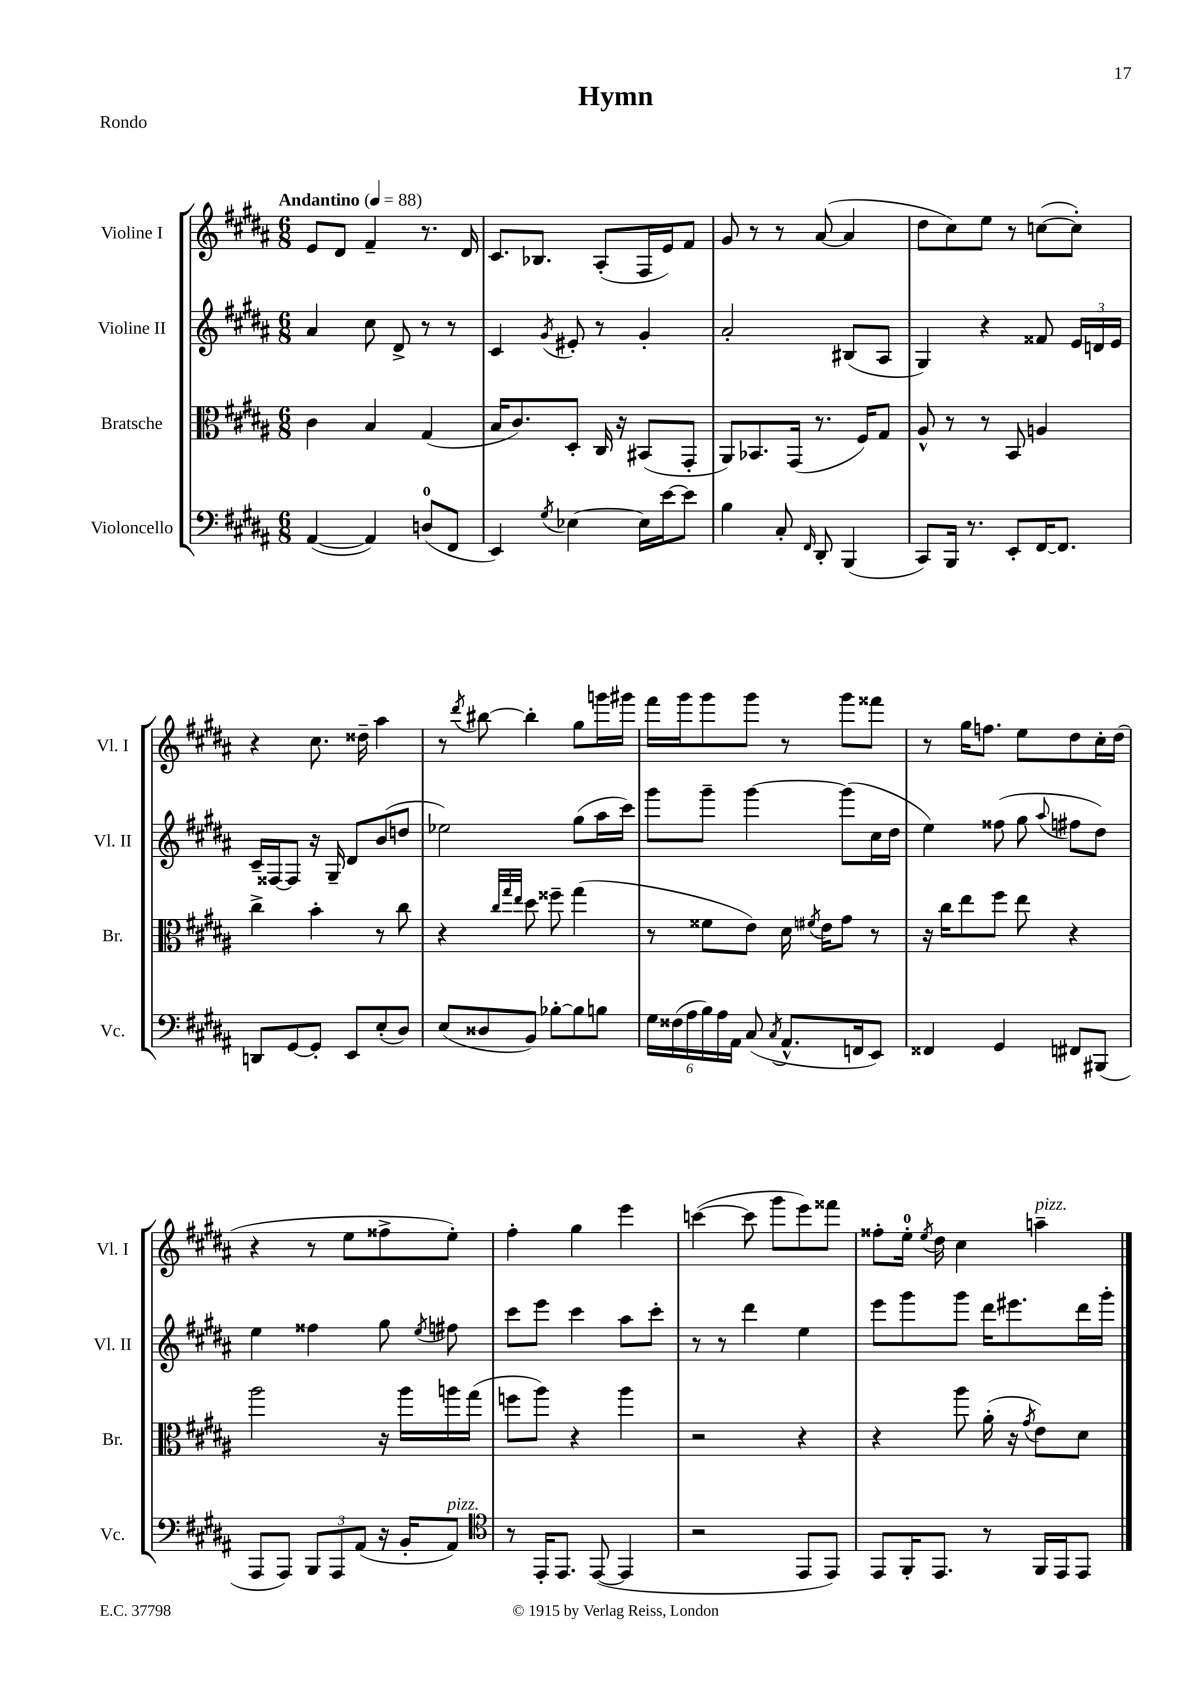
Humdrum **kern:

**kern	**kern	**kern	**kern
*staff4	*staff3	*staff2	*staff1
*clefF4	*clefC3	*clefG2	*clefG2
*k[f#c#g#d#a#]	*k[f#c#g#d#a#]	*k[f#c#g#d#a#]	*k[f#c#g#d#a#]
*M6/8	*M6/8	*M6/8	*M6/8
*MM88	*MM88	*MM88	*MM88
([4AA#	4c#	4a#	8e
.	.	.	8d#
4AA#])	4B	8cc#	4f#~
.	.	8d#^	.
(8D	(4G#	8r	8.r
8FF#	.	8r	.
.	.	.	16d#
=	=	=	=
4EE)	16B	4c#	8.c#
.	8.c#)	.	.
.	.	.	8.B-
8qG#	.	8qg#	.
[4E-	8D#'	8e#'	.
.	16C#	8r	(8A#'
.	16r	.	.
16E-]	(8BB#	4g#'	16F#
[16e	.	.	16e)
8e]	8GG#'	.	8f#
=	=	=	=
4B	8AA#)	2a#'	8g#
.	8.BB-	.	8r
8C#'	.	.	8r
.	(16GG#	.	.
16qqFF#	.	.	.
8DD#'	8.r	.	([8a#
(4BBB	.	(8B#	4a#]
.	16F#)	.	.
.	8G#	8A#	.
=	=	=	=
8CC#)	8A#^^	4G#)	8dd#
16BBB	8r	.	8cc#)
8.r	.	.	.
.	8r	4r	8ee
8EE'	8BB	.	8r
[16FF#	4A	8f##	([8cc
8.FF#]	.	.	.
.	.	24e	8cc'])
.	.	24d	.
.	.	24e	.
=	=	=	=
8DD	4cc#^	16c#~	4r
.	.	[16F##	.
[8GG#	.	8F##]	.
8GG#']	4b'	16r	8.cc#
.	.	16G#~	.
8EE	.	8d#	.
.	.	.	16dd##~
(8E'	8r	(8b	4aa#
8D#)	8cc#	8dd	.
=	=	=	=
(8E	4r	2ee-)	8r
.	.	.	8qddd#
8D##	.	.	[8bb#
.	32qqcc#	.	.
.	32qqgg#	.	.
.	32qqee	.	.
8BB)	8dd#	.	4bb#']
[8B-'	8ff##~	.	.
8B-]	(4gg#	(8gg#	8gg#
8B	.	16aa#	16ggg
.	.	16ccc#)	16ggg#
=	=	=	=
24G#	8r	8ggg#	16fff#
(24F##	.	.	.
.	.	.	16ggg#
24A#	.	.	.
24B)	8f##	8ggg#~	8ggg#
24A#	.	.	.
24AA#	.	.	.
(8C#	8e)	[4ggg#	8ggg#
8qC#	.	.	.
8.AA#^^	16d#	.	8r
.	8qf#	.	.
.	16e	.	.
.	8g#	(8ggg#]	8ggg#
16FF	.	.	.
8EE)	8r	16cc#	8fff##
.	.	16dd#	.
=	=	=	=
4FF##	16r	4ee)	8r
.	16cc#	.	.
.	8ee	.	16gg#
.	.	.	8.ff
4GG#	8ff#	(8ff##	.
.	8ee	8gg#	8ee
.	.	8qqaa#	.
8FF#	4r	8ff#	8dd#
(8BBB#	.	8dd#)	16cc#'
.	.	.	(16dd#
=	=	=	=
8AAA#	2aa#	4ee	4r
8AAA#)	.	.	.
12BBB	.	4ff##	8r
12AAA#	.	.	.
.	.	.	8ee
(12AA#	.	.	.
16r	16r	8gg#	8ff##^
16BB'	16aa#	.	.
.	.	8qee	.
8AA#)	16aa	8ff#	8ee')
.	(16gg#	.	.
=	=	=	=
*clefC4	*	*	*
8r	8ff	8ccc#	4ff#'
16EE'	8aa#)	8eee	.
8.EE	.	.	.
.	4r	4ccc#	4gg#
([8EE	.	.	.
4EE]	4aa#	8aa#	4eee
.	.	8ccc#'	.
=	=	=	=
2r	2r	8r	([4ccc
.	.	8r	.
.	.	4ddd#	8ccc]
.	.	.	8ggg#
8EE	4r	4ee	8eee)
8EE)	.	.	8fff##
=	=	=	=
8EE	4r	8eee	8ff##'
16FF#'	.	8ggg#	16ee'
.	.	.	8qee
8.EE	.	.	16dd#
.	8aa#	8ggg#	4cc#
8r	(16a#'	16ddd#	.
.	16r	8.eee#	.
.	8qg#	.	.
16FF#	8e)	.	4aa~
16EE	.	.	.
8EE	8d#	16ddd#	.
.	.	16ggg#'	.
==	==	==	==
*-	*-	*-	*-
